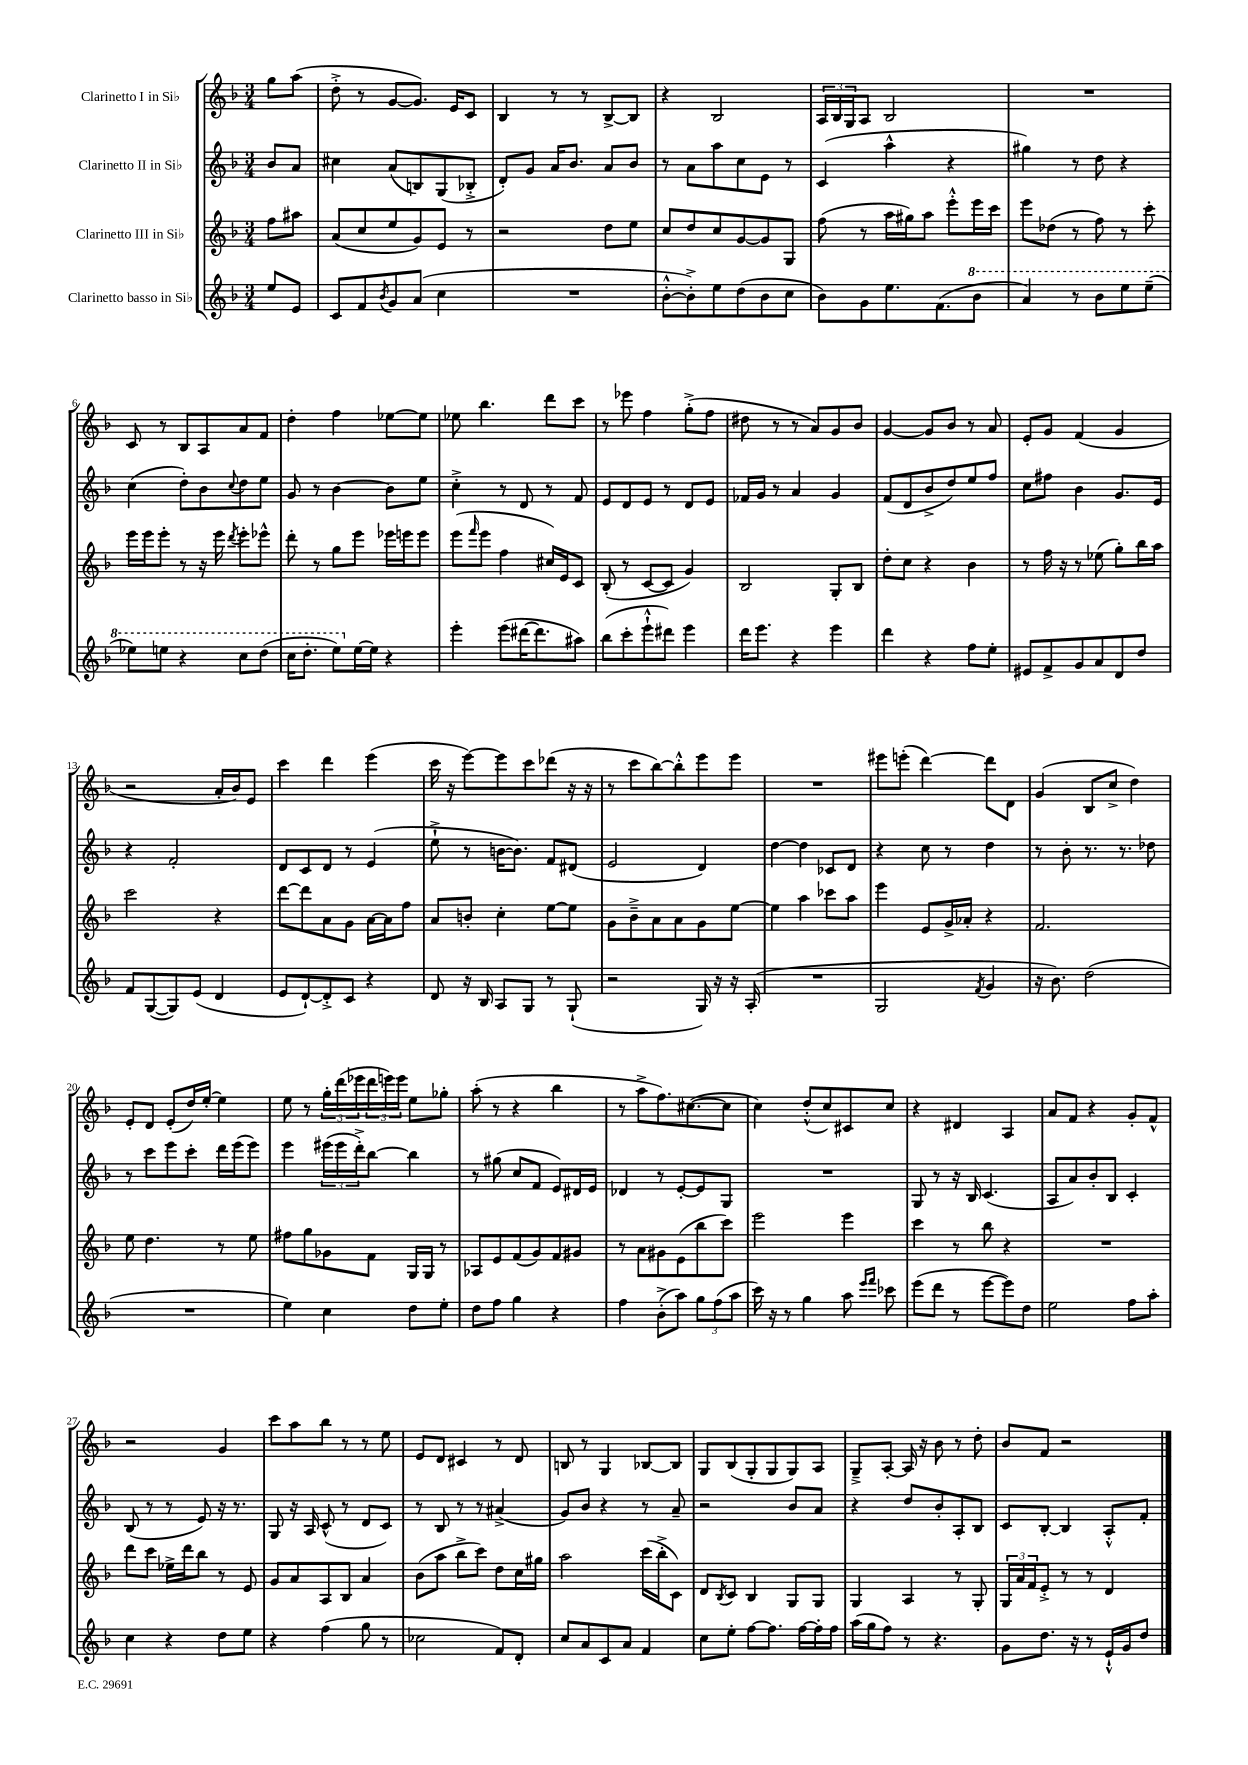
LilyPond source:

<<
\new StaffGroup <<
\new Staff = "s0" \with { instrumentName = "Clarinetto I in Sib" } {
    \clef treble \key f \major \numericTimeSignature \time 3/4 \partial 4
    g''8 a''8( |
    d''8-.-> r8 g'8~ g'8.) e'16 c'8 |
    bes4 r8 r8 bes8~-> bes8 |
    r4 bes2 |
    \tuplet 3/2 { a16 bes16 g16 } a8 bes2 |
    R2. |
    c'8 r8 bes8 a8 a'8 f'8 |
    d''4-. f''4 ees''8~ ees''8 |
    ees''8 bes''4. d'''8 c'''8 |
    r8 ees'''8 f''4 g''8-.->( f''8 |
    dis''8 r8 r8 a'8) g'8 bes'8 |
    g'4~ g'8 bes'8 r8 a'8 |
    e'8-. g'8 f'4( g'4 |
    r2 a'16-. bes'16) e'8 |
    c'''4 d'''4 e'''4( |
    c'''16 r16 e'''8~) e'''8 c'''8 des'''8( r16 r16 |
    r8 c'''8 bes''8~) bes''8-.-^ e'''8 e'''8 |
    R2. |
    eis'''8 e'''8-.( d'''4~) d'''8 d'8 |
    g'4( bes8 c''8-> d''4) |
    e'8-. d'8 e'8-.( d''16) e''16~-. e''4 |
    e''8 r8 \tuplet 3/2 { g''16-. d'''16( ees'''16 } \tuplet 3/2 { d'''16 e'''16) e'''16 } e''8 ges''8-. |
    a''8-.( r8 r4 bes''4 |
    r8 a''8-> f''8.) cis''8.~( cis''8 |
    c''4) d''8-.-^( c''8) cis'8 c''8 |
    r4 dis'4 a4 |
    a'8 f'8 r4 g'8-. f'8-^ |
    r2 g'4 |
    c'''8 a''8 bes''8 r8 r8 e''8 |
    e'8 d'8 cis'4 r8 d'8 |
    b8 r8 g4 bes8~ bes8 |
    g8 bes8( g8-. g8 g8) a8 |
    g8---> a8~-. a16 r16 bes'8 r8 d''8-. |
    bes'8 f'8 r2 \bar "|." |
}
\new Staff = "s1" \with { instrumentName = "Clarinetto II in Sib" } {
    \clef treble \key f \major \numericTimeSignature \time 3/4 \partial 4
    bes'8 a'8 |
    cis''4 a'8( b8) g8( bes8-.-> |
    d'8-.) g'8 a'16 bes'8. a'8 bes'8 |
    r8 a'8 a''8 c''8 e'8 r8 |
    c'4( a''4-^ r4 |
    gis''4) r8 d''8 r4 |
    c''4( d''8-.) bes'8 \appoggiatura { c''8 } d''8 e''8 |
    g'8 r8 bes'4~ bes'8 e''8 |
    c''4-.-> r8 d'8 r8 f'8 |
    e'8 d'8 e'8 r8 d'8 e'8 |
    fes'16 g'16 r8 a'4 g'4 |
    f'8( d'8 bes'8-> d''8) e''8 f''8 |
    c''8 fis''8 bes'4 g'8. e'16 |
    r4 f'2-. |
    d'8 c'8 d'8 r8 e'4( |
    e''8-!-> r8 b'16~ b'8.) f'8 dis'8( |
    e'2 d'4) |
    d''4~ d''4 ces'8 d'8 |
    r4 c''8 r8 d''4 |
    r8 bes'8-. r8. r8. des''8 |
    r8 c'''8 e'''8 c'''8-. d'''16 e'''16( e'''8) |
    e'''4 \tuplet 3/2 { eis'''16( eis'''16 d'''16-.->) } bes''8~ bes''4 |
    r8 gis''8( c''8 f'8 e'8) dis'16 e'16 |
    des'4 r8 e'8~-. e'8 g8 |
    R2. |
    g8 r8 r16 bes16 c'4.( |
    a8 a'8) bes'8-. bes8 c'4-. |
    bes8( r8 r8 e'8) r16 r8. |
    g8 r16 a16 c'8-^( r8 d'8 c'8) |
    r8 bes8 r8 r8 ais'4->( |
    g'8) bes'8 r4 r8 a'8-- |
    r2 bes'8 a'8 |
    r4 d''8 bes'8-. a8-. bes8 |
    c'8 bes8~-. bes4 a8-.-^ f'8-. \bar "|." |
}
\new Staff = "s2" \with { instrumentName = "Clarinetto III in Sib" } {
    \clef treble \key f \major \numericTimeSignature \time 3/4 \partial 4
    f''8 ais''8 |
    a'8( c''8 e''8 g'8) e'8 r8 |
    r2 d''8 e''8 |
    c''8 d''8 c''8 g'8~ g'8 g8 |
    f''8( r8 a''16 gis''16) a''8 e'''8-.-^ e'''16 c'''16 |
    e'''8 des''8( r8 f''8) r8 c'''8-. |
    e'''16 e'''16 e'''8-. r8 r16 e'''16 \acciaccatura { d'''8 } e'''8-. ees'''8-^ |
    d'''8-. r8 g''8 e'''8 ees'''16 e'''16 e'''8 |
    e'''8( \grace { f'''16 } e'''8 f''4 cis''16) e'16 c'8 |
    bes8-.( r8 c'8~ c'8 g'4) |
    bes2 g8-. bes8 |
    d''8-. c''8 r4 bes'4 |
    r8 f''16 r16 r8 ees''8( g''8-.) bes''16 a''16 |
    c'''2 r4 |
    d'''8~ d'''8 a'8 g'8 a'16~ a'16 f''8 |
    a'8 b'8-. c''4-. e''8~ e''8 |
    g'8 bes'8---> a'8 a'8 g'8 e''8~ |
    e''4 a''4 ces'''8 a''8 |
    e'''4 e'8 g'16-> aes'16-. r4 |
    f'2. |
    e''8 d''4. r8 e''8 |
    fis''8 g''8 ges'8 f'8 g16 g16 r8 |
    aes8 e'8 f'8( g'8) f'8 gis'8 |
    r8 a'8 gis'8 e'8( bes''8 c'''8) |
    e'''2 e'''4 |
    c'''4 r8 bes''8 r4 |
    R2. |
    d'''8 c'''8 ees''16-> d'''16 bes''8 r8 e'8 |
    g'8 a'8 a8 bes8 a'4 |
    bes'8( a''8 bes''8-> c'''8) d''8 c''16 gis''16 |
    a''2 c'''16( bes''16-.-> c'8) |
    d'8 \acciaccatura { bes8 } c'8 bes4 g8 g8 |
    g4 a4 r8 g8-. |
    \tuplet 3/2 { g16 a'16 f'16 } e'8-.-> r8 r8 d'4 \bar "|." |
}
\new Staff = "s3" \with { instrumentName = "Clarinetto basso in Sib" } {
    \clef treble \key f \major \numericTimeSignature \time 3/4 \partial 4
    e''8 e'8 |
    c'8 f'8 \acciaccatura { bes'8 } g'8 a'8( c''4 |
    R2. |
    bes'8~-.-^ bes'8-.->) e''8 d''8( bes'8 c''8 |
    bes'8) g'8 e''8. f'8.( \ottava #1 bes''8 |
    a''4) r8 bes''8 e'''8 e'''8--( |
    ees'''8) e'''8 r4 c'''8 d'''8( |
    c'''16 d'''8.-. e'''8) \ottava #0 e''16~ e''16 r4 |
    e'''4-. e'''8( dis'''16~ dis'''8. ais''8) |
    bes''8( c'''8-. e'''8-!-^ dis'''8) e'''4 |
    d'''16 e'''8. r4 e'''4 |
    d'''4 r4 f''8 e''8-. |
    eis'8 f'8-> g'8 a'8 d'8 d''8 |
    f'8 g8~( g8) e'8( d'4 |
    e'8 d'8~-!) d'8-.-> c'8 r4 |
    d'8 r16 bes16 a8 g8 r8 g8-!( |
    r2 g16) r16 r16 a16-.( |
    R2. |
    g2 \acciaccatura { f'8 } g'4 |
    r16 bes'8.) d''2( |
    R2. |
    e''4) c''4 d''8 e''8-. |
    d''8 f''8 g''4 r4 |
    f''4 bes'8-.->( a''8) \tuplet 3/2 { g''8 f''8( a''8 } |
    c'''16) r16 r8 g''4 a''8 \grace { e'''16 f'''16 } ces'''8 |
    e'''8( d'''8 r8 e'''8~ e'''8) d''8 |
    e''2 f''8 a''8-. |
    c''4 r4 d''8 e''8 |
    r4 f''4( g''8 r8 |
    ces''2 f'8) d'8-. |
    c''8 a'8 c'8 a'8 f'4 |
    c''8 e''8-. f''8~ f''8. f''16~ f''16-. f''16 |
    a''16( g''16 f''8) r8 r4. |
    g'8 d''8. r16 r8 e'16-!-^ g'16 d''8 \bar "|." |
}
>>
>>
